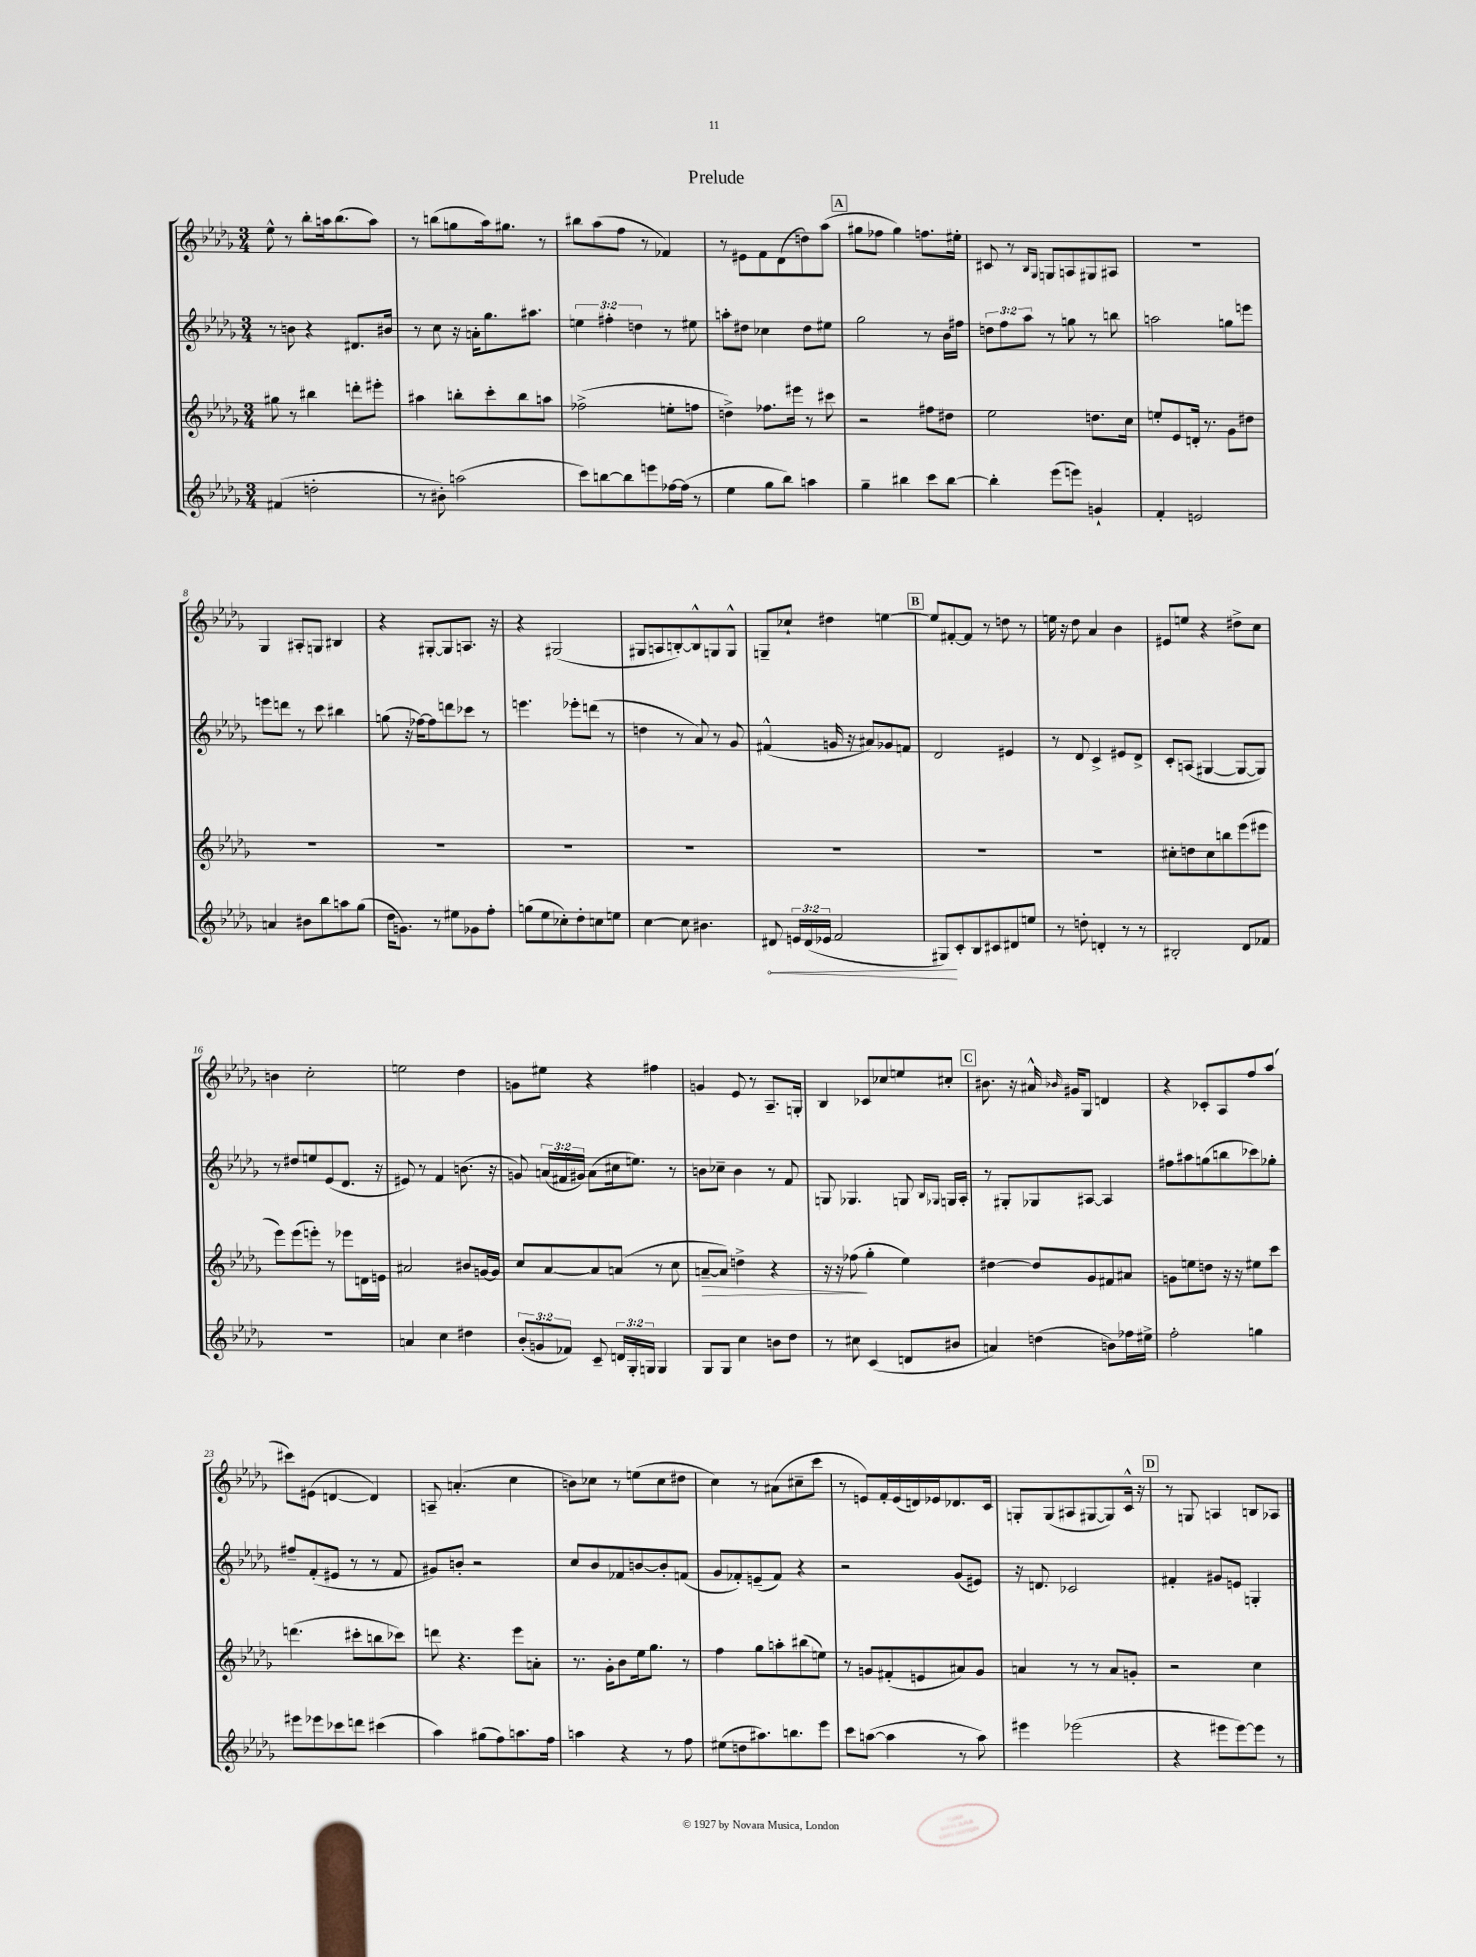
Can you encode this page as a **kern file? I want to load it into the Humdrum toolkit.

**kern	**kern	**kern	**kern
*staff4	*staff3	*staff2	*staff1
*clefG2	*clefG2	*clefG2	*clefG2
*k[b-e-a-d-g-]	*k[b-e-a-d-g-]	*k[b-e-a-d-g-]	*k[b-e-a-d-g-]
*M3/4	*M3/4	*M3/4	*M3/4
(4f#/	8gg#\	8r	8ee-^^\
.	8r	8b\	8r
2dd'\	4bb#\	4r	8bb-'\L
.	.	.	16aa\k
.	.	.	(8.bb-\
.	8ddd'\L	8.d#/L	.
.	8eee#'\J	.	8aa\J)
.	.	16b#/Jk	.
=	=	=	=
8r	4aa#\	8r	8r
8b#'\)	.	8cc\	(8bb\L
(2aa\	8bb'\L	16r	8gg\
.	.	16a'\LK	.
.	8ccc'\	8.gg-\	16aa-\k)
.	.	.	8.gg#\J
.	8bb\	.	.
.	.	8.aa#\J	.
.	8aa\J	.	8r
=	=	=	=
8ccc\L)	(2ff-^\	6ee\	8bb#\L
[8bb\	.	.	(8aa-\
.	.	6ff#'\	.
8bb\]	.	.	8ff\J
.	.	6dd\	.
8eee\	.	.	8r
[16ff-\L	8ee'\L	8r	4f-/)
(16ff-\]JJ	.	.	.
8r	8ff\J	8ee#\	.
=	=	=	=
4ee-\	4dd^\)	8aa'\L	8r
.	.	8dd#\J	8e#\L
8gg-\L	8.ff-\L	4cc-\	8f\
8bb-\J)	.	.	(8d-\
.	16eee#\Jk	.	.
4aa\	8r	8dd#\L	8dd\)
.	8ccc#\	8ee#\J	(8aa-\J
=	=	=	=
4gg-~\	2r	2gg-\	8gg#\L
.	.	.	8ff-\J
4bb#\	.	.	4gg#\)
8ccc\L	8ff#\L	8r	8.ff\L
[8bb#\J	8dd#\J	16b-\LL	.
.	.	16ff#\JJ	16ee#'\Jk
=	=	=	=
4bb#'\]	2ee-\	12dd\L	8c#/
.	.	12ff\	.
.	.	.	8r
.	.	12aa-\J	.
.	.	.	16qqB-/LL
.	.	.	16qqG-/JJ
(8eee-\L	.	8r	8G/L
8eee\J)	.	8gg\	8A/
4g`/	8.dd\L	8r	8G#/
.	.	8bb\	8A#/J
.	16cc\Jk	.	.
=	=	=	=
4f'/	8ee'/L	2aa\	2.r
.	8e-/	.	.
2e/	16d'/Jk	.	.
.	8.r	.	.
.	8g-\L	8gg\L	.
.	8dd#\J	8eee\J	.
=	=	=	=
4a/	2.r	8eee\L	4G-/
.	.	8ddd\J	.
8b#\L	.	8r	8A#'/L
8bb-\	.	8ccc\	8G/J
8aa\	.	4bb#\	4B#/
(8gg-\J	.	.	.
=	=	=	=
16dd-\LK	2.r	(8gg\	4r
8.g\J)	.	.	.
.	.	16r	.
.	.	[16ff-\LK)	.
8r	.	8ff-\]	[8G#'/L
8ee#\L	.	8ddd\	8G#/]
8g-\	.	8ccc-\J	8.A/J
8ff'\J	.	8r	.
.	.	.	16r
=	=	=	=
(8gg\L	2.r	4.eee\	4r
8ee-\	.	.	.
8cc-'\)	.	.	(2G#/
8dd-'\	.	8eee-'\L	.
8cc\	.	(8ddd\J	.
8ee\J	.	8r	.
=	=	=	=
[4cc\	2.r	4dd\	8G#/L
.	.	.	8A/
8cc\]	.	8r	[8B'/)
4.b#\	.	8a-/)	8B^^/]
.	.	8r	8G/
.	.	8g-/	8G^^/J
=	=	=	=
8d#/	2.r	(4f#^^/	8G~/L
24e/LL	.	.	8cc-`/J
(24d#/	.	.	.
24e-/JJ	.	.	.
2f/	.	16g/	4dd#\
.	.	16r	.
.	.	8a#/L)	.
.	.	8g-/	[4ee\
.	.	8f/J	.
=	=	=	=
8G#/L)	2.r	2d-/	8ee/]L
8c'/	.	.	[8f#'/
8B-/	.	.	8f#/]J
8c#/	.	.	8r
8d#/	.	4e#/	8dd\
8ee/J	.	.	8r
=	=	=	=
8r	2.r	8r	16ee\
.	.	.	16r
8dd'\	.	8d-/	8dd-\
4d'/	.	4c^/	4a-/
8r	.	8e#/L	4b-\
8r	.	8d-^/J	.
=	=	=	=
2B#'/	8cc#'\L	8c'/L	8e#/L
.	8dd\	(8A/J	8ee/J
.	8cc#\	[4G#/	4r
.	8bb\	.	.
8d-/L	(8eee-\	8G#/_L	8dd#^\L
8f-/J	8eee#\J	8G#/]J)	8cc\J
=	=	=	=
2.r	8eee-\L)	8r	4b\
.	(8eee-\	8dd#/L	.
.	8eee'\J)	8ee/	2cc'\
.	8r	(8e-/	.
.	8eee-\L	8.d-/J	.
.	16d\L	.	.
.	16e\JJ	16r	.
=	=	=	=
4a/	2a#/	8e#/)	2ee\
.	.	8r	.
4cc\	.	4f/	.
4dd#\	8b#/L	(8.b\	4dd-\
.	[16g/L	.	.
.	16g/]JJ	16r	.
=	=	=	=
(12b-'/L	8cc/L	8g/)	8g\L
12g/	.	.	.
.	[8a-/	(24a/LL	8ee#\J
12f-/J)	.	24f#/	.
.	.	24g#/JJ)	.
8c~/	8a-/]	(8a\L	4r
24d/LL	(8a/J	16cc#\k	.
24G-'/	.	.	.
.	.	8.ee\J)	.
24G/JJ	.	.	.
4G/	8r	.	4ff#\
.	8cc\	8r	.
=	=	=	=
8G-/L	[8a~/L	8b\L	4g/
8G-/J	8a/]J)	8cc-~\J	.
4cc\	4dd^\	4b\	8e-/
.	.	.	8r
8b\L	4r	8r	8.A-~/L
8dd-\J	.	8f/	.
.	.	.	16G'/Jk
=	=	=	=
8r	16r	8G/	4B-/
.	16r	.	.
8cc#\	(8ff-\	4.G-/	.
(4c/	4gg-'\	.	8c-/L
.	.	.	8cc-/
8d/L	4ee-\)	8G/	8ee/
.	.	16qqB-/LL	.
.	.	16qqG-/JJ	.
8b#/J	.	16G/LL	8cc#'/J
.	.	16A-'/JJ	.
=	=	=	=
4a/)	[4dd#\	8r	8.b#\
.	.	8G#'/L	.
.	.	.	16r
(4dd\	8dd#/]L	8G-/	16a#^^/
.	.	.	16qqb-/
.	.	.	16g#/LK
.	8g-/	[8A#/J	8G-/J
8b\L)	8f#/	4A#/]	4d/
16ff-\L	8a#/J	.	.
16ee#^\JJ	.	.	.
=	=	=	=
2ff'\	8g\L	8ff#\L	4r
.	8ee\	8aa#\	.
.	8dd\J	(8gg\	8c-'/L
.	16r	8bb\	8A-/
.	16r	.	.
4gg\	8ee#\L	8ccc-\)	8ff/
.	8ccc\J	8gg-'\J	(8aa-/J
=	=	=	=
8eee#\L	(4.ddd\	8ff#~/L	8ccc#\L)
8eee-\	.	(8f'/	(8e#\J
8ccc-\	.	8e#/J	[4d/
8ddd\J	8ccc#'\L	8r	.
(4ccc#\	8bb\	8r	4d/])
.	8ccc-\J)	8f/	.
=	=	=	=
4aa-\)	8ddd\	8g#/L)	8A~/
.	4.r	8b'/J	(4.a'/
(8gg#\L	.	2r	.
8ff\)	.	.	.
8.aa\	8eee-\L	.	4cc\
.	8a'\J	.	.
16ff\Jk	.	.	.
=	=	=	=
4aa\	8.r	8cc/L	8b\L)
.	.	8b-/	8cc-\J
.	16g-'\LK	.	.
4r	8b-\	8f-/	8r
.	16ee-\k	[8b/	(8ee\L
.	8.gg-\J	.	.
8r	.	8b'/]	8cc-\
8ff\	8r	(8f/J	8dd#\J
=	=	=	=
(8ee#\L	4ff\	8g-/L	4cc\)
8dd\	.	8f-'/)	.
8.aa#\)	8gg-\L	(8e~/	8r
.	8aa'\	8f-/J)	(8a#\L
8.bb\	.	.	.
.	(8bb#\	4r	8cc#~\
8eee-\J	8ee\J)	.	8ccc\J
=	=	=	=
8ccc\L	8r	2r	8r
([8aa\J	8g/L	.	8e/L)
4aa\]	(8f#'/	.	16f'/L
.	.	.	(16e/
.	8e/	.	16d/)
.	.	.	16e-/J
8r	8a#/)	(8g-/L	8.d-/
8aa\)	8g/J	8e#/J)	.
.	.	.	16c/Jk
=	=	=	=
4eee#\	4a/	16r	8G'/L
.	.	8.d/	.
.	.	.	(8G/
(2eee-\	8r	2c-/	8A#/
.	8r	.	[8G#/
.	8a/L	.	8G#/])
.	8g'/J	.	16c^^/Jk
.	.	.	16r
=	=	=	=
4r	2r	4f#'/	8r
.	.	.	8G/
8eee#\L	.	8g#/L	4A/
[8eee#\)	.	8e/J	.
8eee#\]J	4cc\	4G'/	8B/L
8r	.	.	8A-/J
==	==	==	==
*-	*-	*-	*-
